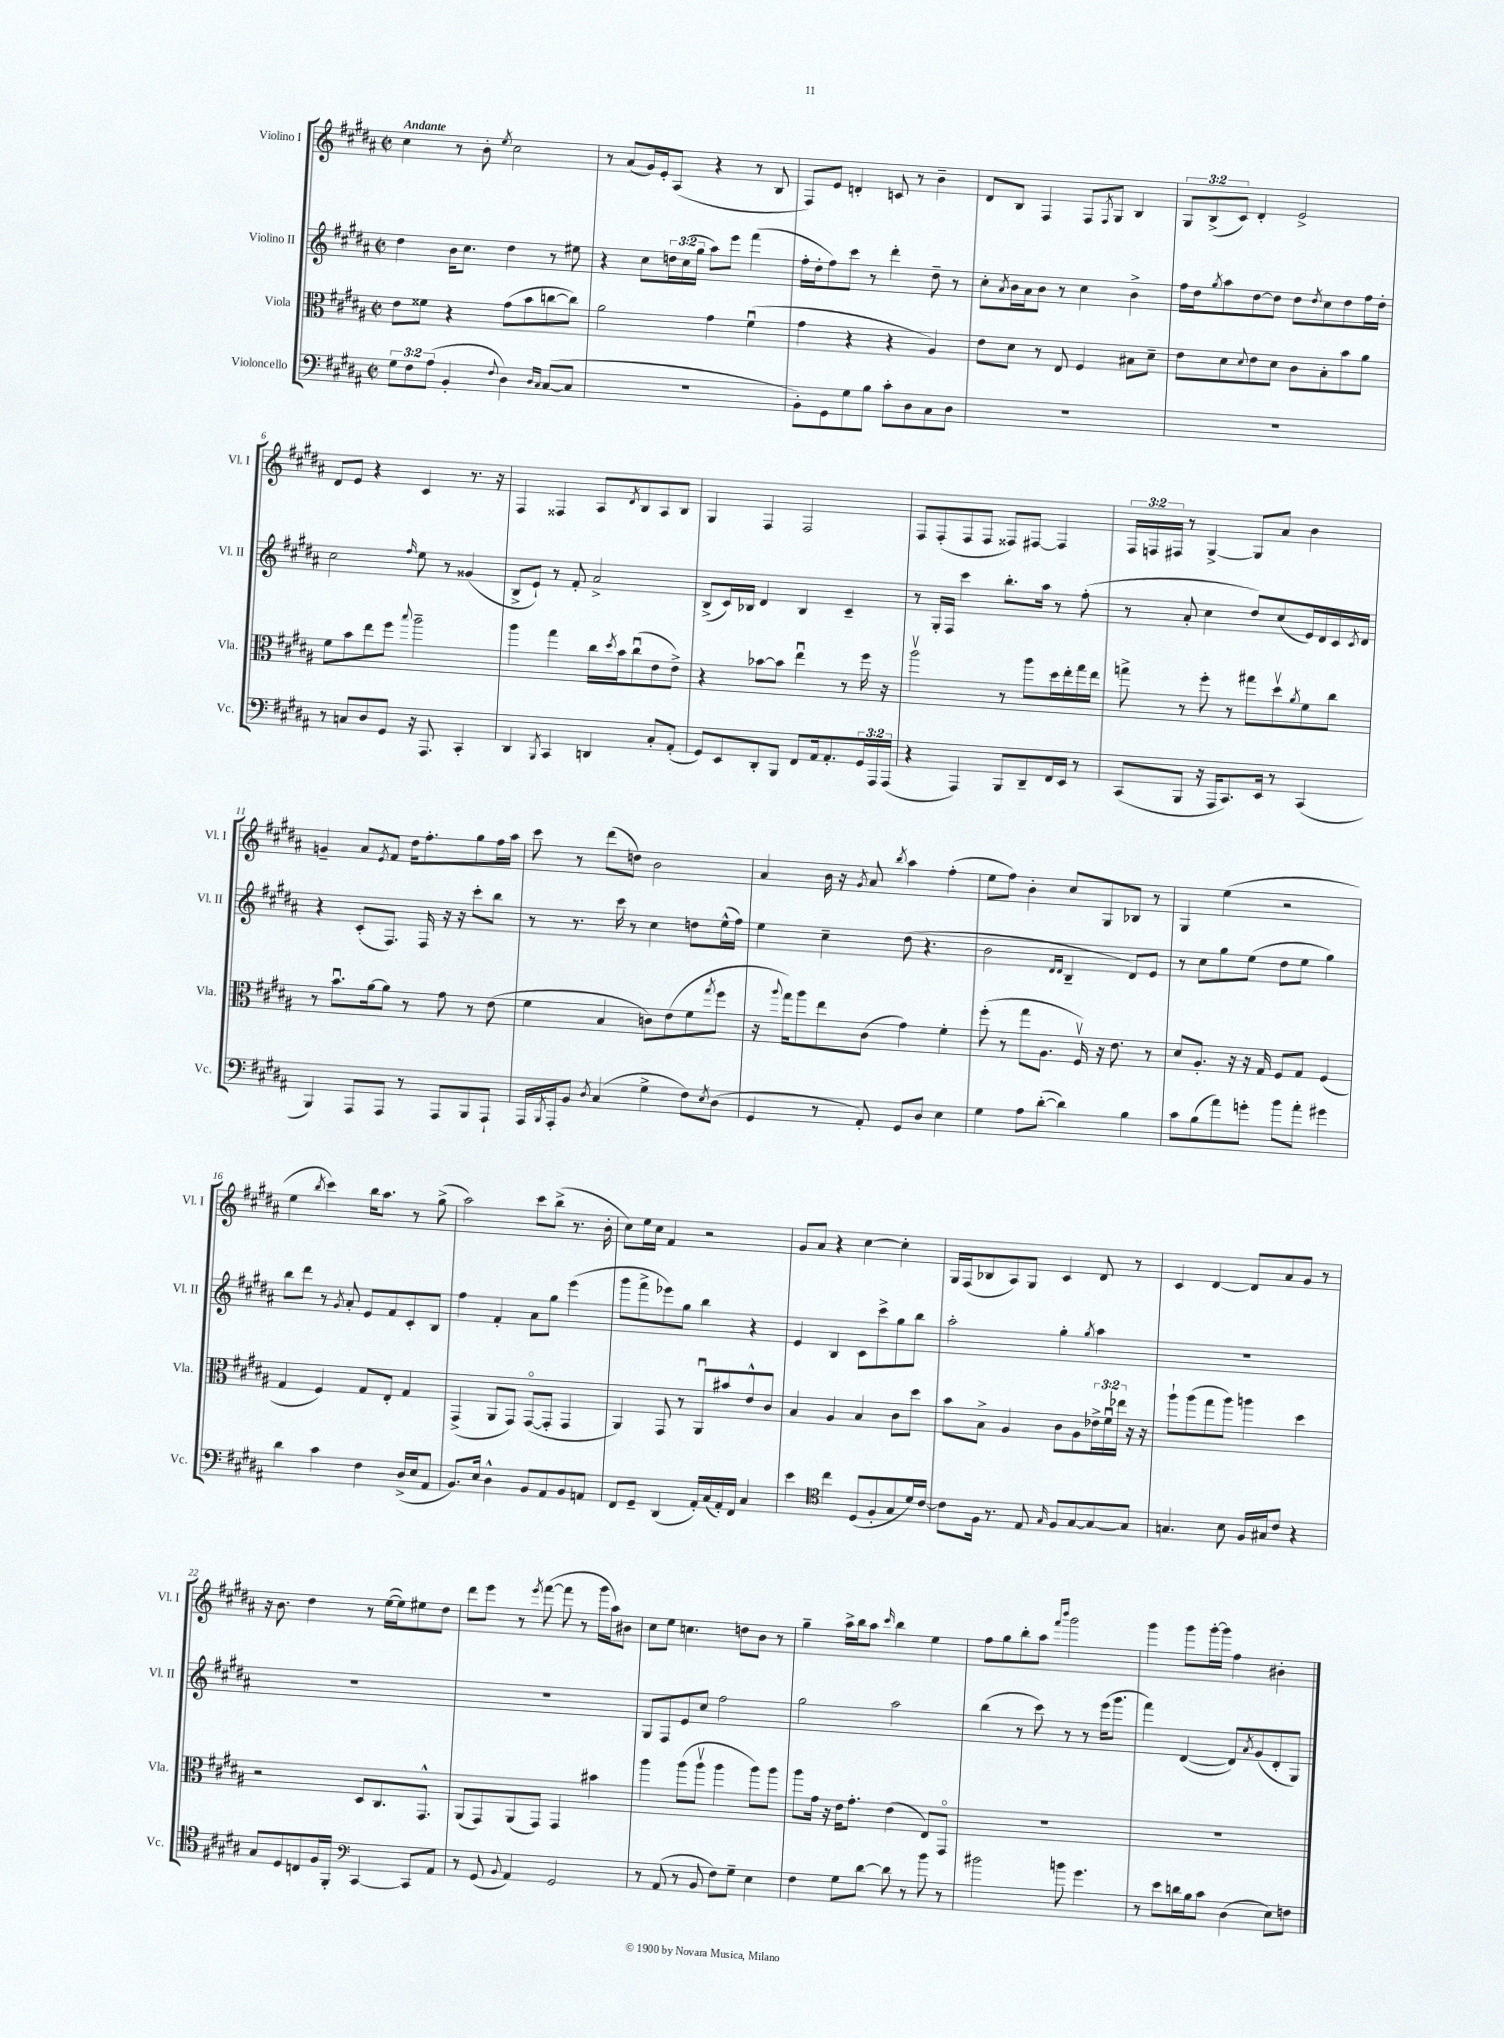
<<
\new StaffGroup <<
\new Staff = "s0" \with { instrumentName = "Violino I" shortInstrumentName = "Vl. I" } {
    \clef treble \key b \major \defaultTimeSignature \time 2/2 \override Staff.TupletNumber.text = #tuplet-number::calc-fraction-text \tempo "Andante"
    cis''4 r8 b'8-. \acciaccatura { e''8 } cis''2 |
    r8 ais'8( gis'16) e'16-. ais8( r4 r8 b8 |
    fis8) e'8 d'4-. c'8 r8 b'4-- |
    dis'8 b8 fis4 fis8 \acciaccatura { fis8 } gis8 b4 |
    \tuplet 3/2 { gis8 b8->( cis'8) } dis'4-. e'2-> |
    dis'8 e'8 r4 cis'4 r8. r16 |
    fis4 fisis4 ais8 \acciaccatura { dis'8 } b8 ais8 b8 |
    gis4 fis4 fis2 |
    fis8 fis8-.( fis8 fis8 fisis8) fis8~ fis4 |
    \tuplet 3/2 { fis16 f16 fis16 } r8 gis4~-> gis8 ais'8 b'4 |
    g'4-- ais'8 \acciaccatura { e'8 } fis'8 dis''16 fis''8.-. gis''8 fis''16 ais''16 |
    cis'''8 r8 dis'''8( d''8) b'2 |
    ais'4 b'16 r16 \acciaccatura { gis'8 } ais'8 \acciaccatura { b''8 } ais''4 fis''4-.( |
    e''8 fis''8) b'4-. cis''8 gis8 bes8 r8 |
    gis4 e''4( r2 |
    e''4 \acciaccatura { b''8 } cis'''4) b''16 ais''8. r8 gis''8->( |
    ais''2) cis'''8 b''8->( r8. b'16-. |
    cis''8) e''16 cis''16 fis'4 r2 |
    gis'8 ais'8 r4 cis''4~ cis''4-. |
    gis16 fis16( bes8 ais8) gis8 cis'4 dis'8 r8 |
    cis'4 dis'4~ dis'8 ais'8 gis'8 r8 |
    r16 b'8. dis''4 r8 e''16~( e''16) eis''8 dis''8 |
    dis'''8 e'''8 r8 \acciaccatura { e'''8 } fis'''8~( fis'''8 r8 gis'''16 ais''16) bis'8 |
    cis''8 e''8 c''4. d''8 b'8 r8 |
    gis''4-- ais''16-> b''16 ais''8 \grace { cis'''16 } b''4 e''4 |
    fis''8 gis''8 b''8-. ais''8 \grace { fis'''16 b'''16 } gis'''2 |
    gis'''4 gis'''8 gis'''16~-. gis'''16 fis''4 bis'4-. \bar "|." |
}
\new Staff = "s1" \with { instrumentName = "Violino II" shortInstrumentName = "Vl. II" } {
    \clef treble \key b \major \defaultTimeSignature \time 2/2 \override Staff.TupletNumber.text = #tuplet-number::calc-fraction-text
    dis''4 b'16 cis''8. dis''4 r8 eis''8 |
    r4 cis''8 \tuplet 3/2 { d''16 cis''16( gis''16 } ais''8) e'''8 fis'''4( |
    fis''16-. dis''16-. fis''8) cis'''8 r8 dis'''4-. dis''8-- r8 |
    cis''8-. \acciaccatura { ais'8 } b'16 ais'16 b'8 r8 cis''4 b'4-> |
    fis''16 dis''16 \acciaccatura { gis''8 } ais''8 dis''8~ dis''8 dis''8 \acciaccatura { dis''8 } cis''8 dis''8 fis''16 dis''16-. |
    cis''2 \grace { fis''16 } e''8 r8 gisis'4( |
    b8-> e'8-!) r8 fis'8-. ais'2-> |
    b8->( cis'16) bes16 dis'4 bes4 cis'4-- |
    r8 gis16-. fis16 cis'''4 b''8.-. ais''16 r8 fis''8-.( |
    r8 ais'8-. cis''4 dis''8) cis''8( e'16) dis'16 cis'16 \acciaccatura { cis'8 } dis'16 |
    r4 cis'8-.( fis8.) fis16 r16 r16 cis'''8-. b''8 |
    r8 r8. cis'''16 r8 cis''4 d''8 e''16-^( fis''16) |
    e''4 cis''4-- dis''8( r4. |
    b'2 \grace { dis'16 dis'16 } b4-- dis'8) e'8 |
    r8 cis''8 gis''8 e''8( dis''8 e''8 gis''4) |
    b''8 dis'''8 r8 \acciaccatura { gis'8 } ais'8-. e'8 fis'8 cis'8-. b8 |
    fis''4 fis'4-. ais'8 gis''8 e'''4( |
    gis'''8 fis'''8-> ees'''8) gis''8 b''4 r4 |
    e'4 b4 cis'8 cis'''8-> gis''8 b''8 |
    ais''2-. gis''4-. \acciaccatura { gis''8 } ais''4 |
    R1 |
    R1 |
    R1 |
    gis8 fis8 e'8 cis''8 fis''2 |
    gis''2 ais''2 |
    b''4( r8 cis'''8) r8 r8 e'''16( gis'''8. |
    fis'''4) dis'4~( dis'8) \acciaccatura { ais'8 } gis'8( dis'8-. gis8) \bar "|." |
}
\new Staff = "s2" \with { instrumentName = "Viola" shortInstrumentName = "Vla." } {
    \clef alto \key b \major \defaultTimeSignature \time 2/2 \override Staff.TupletNumber.text = #tuplet-number::calc-fraction-text
    e'8 fisis'8 r4 gis'8( b'8 c''8~ c''8) |
    ais'2 gis'4 fis'4\downbow( |
    gis'4 r4 r4 ais4) |
    e'8 dis'8 r8 e8 fis4 bis8 dis'8-- |
    e'8 dis'8 \appoggiatura { dis'8 } e'8 dis'8 cis'8 b8-. b'8 ais'8 |
    fis'8 b'8 e''8 fis''8 \appoggiatura { b''8 } ais''2-- |
    ais''4 gis''4 cis''16 \acciaccatura { dis''8 } b'16 cis''8\downbow( e'8 e'8->) |
    r4 bes'8~ bes'8 e''4\downbow r8 fis''16 r16 |
    ais''2\upbow r8 ais''8 dis''16 e''16-. gis''16 e''16 |
    g''8-> r8 fis''8-. r8 gis''8 dis''8\upbow \acciaccatura { ais'8 } fis'8 cis''8 |
    r8 b'8.\downbow ais'16~ ais'8 r8 gis'8 r8 e'8( |
    fis'4 b4 c'8) e'8( fis'8 \acciaccatura { gis''8 } fis''8 |
    r16 \appoggiatura { ais''8 } gis''16) ais''8 e''8 cis'8( gis'4) fis'4-. |
    fis''8-.( r8 gis''8 ais8. fis16\upbow) r16 e'8. r8 |
    dis'8 ais8.-. r16 r16 gis16 fis8 gis8 fis4( |
    gis4 fis4) gis8 e8-. gis4 |
    gis,4->( ais,8 gis,8) gis,8~\flageolet( gis,8-. gis,4 |
    ais,4) gis,8 r8 ais,8\downbow bis'8 e'8-^ cis'8 |
    b4 ais4 b4 cis'8 dis''8 |
    b'8 b8-> ais4 cis'8 ais8 \tuplet 3/2 { ees'16-> fis'16\downbow ees''16 } r16 r16 |
    ais''8-! ais''8( gis''8 ais''8) a''4 dis''4 |
    r2 dis8 cis8. gis,8.-^ |
    ais,8( gis,8) ais,8( gis,8) gis,4 bis'4 |
    ais''4 ais''8( ais''8\upbow ais''4 ais''8) ais''8 |
    ais''8 gis'16 r16 e'16 gis'8.-. e'4( e8) gis,8\flageolet |
    R1 |
    R1 \bar "|." |
}
\new Staff = "s3" \with { instrumentName = "Violoncello" shortInstrumentName = "Vc." } {
    \clef bass \key b \major \defaultTimeSignature \time 2/2 \override Staff.TupletNumber.text = #tuplet-number::calc-fraction-text
    \tuplet 3/2 { gis8 fis8 ais8( } b,4-. \appoggiatura { fis8 } dis4) \grace { dis16 cis16 } cis8~( cis8 |
    R1 |
    b,8-.) gis,8 gis8 b8 cis'8-. dis8 cis8 dis8 |
    R1 |
    R1 |
    r8 c8 dis8 gis,8 r16 ais,,8. cis,4-. |
    dis,4 \acciaccatura { b,,8 } cis,4 d,4 cis8-. ais,8-.( |
    gis,8) e,8 dis,8-. b,,8 fis,8 ais,16 ais,8.-. \tuplet 3/2 { gis,16 ais,,16 ais,,16( } |
    r4 ais,,4) b,,8 dis,8-- fis,16 e,16 r8 |
    cis,8( b,,8 r16 ais,,16 cis,8.) e,16 r8 cis,4( |
    b,,4) ais,,8 ais,,8 r8 ais,,8 b,,8 ais,,8-! |
    ais,,16 \acciaccatura { b,,8 } ais,,16-. b,8 \acciaccatura { dis8 } cis4( gis4-> fis8) \acciaccatura { e8 } dis8( |
    gis,4 r8 ais,8-.) gis,8 dis8 e4 |
    gis4 ais8 dis'8~-.( dis'4) b4 |
    cis'8 b8( ais'8) g'8-. b'8 ais'8-. gis'4 |
    dis'4 cis'4 fis4 dis16->( e16 ais,8 |
    b,8.) e16 dis4-^ b,8 ais,8 b,8 a,8 |
    fis,8 gis,8-- dis,4( ais,16-.) cis16( ais,16-.) fis,16 cis4 |
    e'4 \clef tenor cis''4 dis8( fis8-. gis8 dis'16) cis'16~ |
    cis'8 fis16 r8. e8 \grace { gis16 } fis8 gis8~ gis8~ gis8 |
    g4. b8 fis16 gis16 cis'8 r4 |
    gis8 dis8 c8 fis16 fis,16-. \clef bass cis,4~ cis,8 ais,8 |
    r8 gis,8( \appoggiatura { b,8 } ais,4) gis,2 |
    r8 ais,8( r8 b,8 fis8) gis8-- e4 |
    fis4 gis8 dis'8~ dis'8 r8 b'8 r8 |
    bis'2 b'8 gis'4. |
    r8 e'8 d'16 b16 cis'8 dis4( e8) f8 \bar "|." |
}
>>
>>
